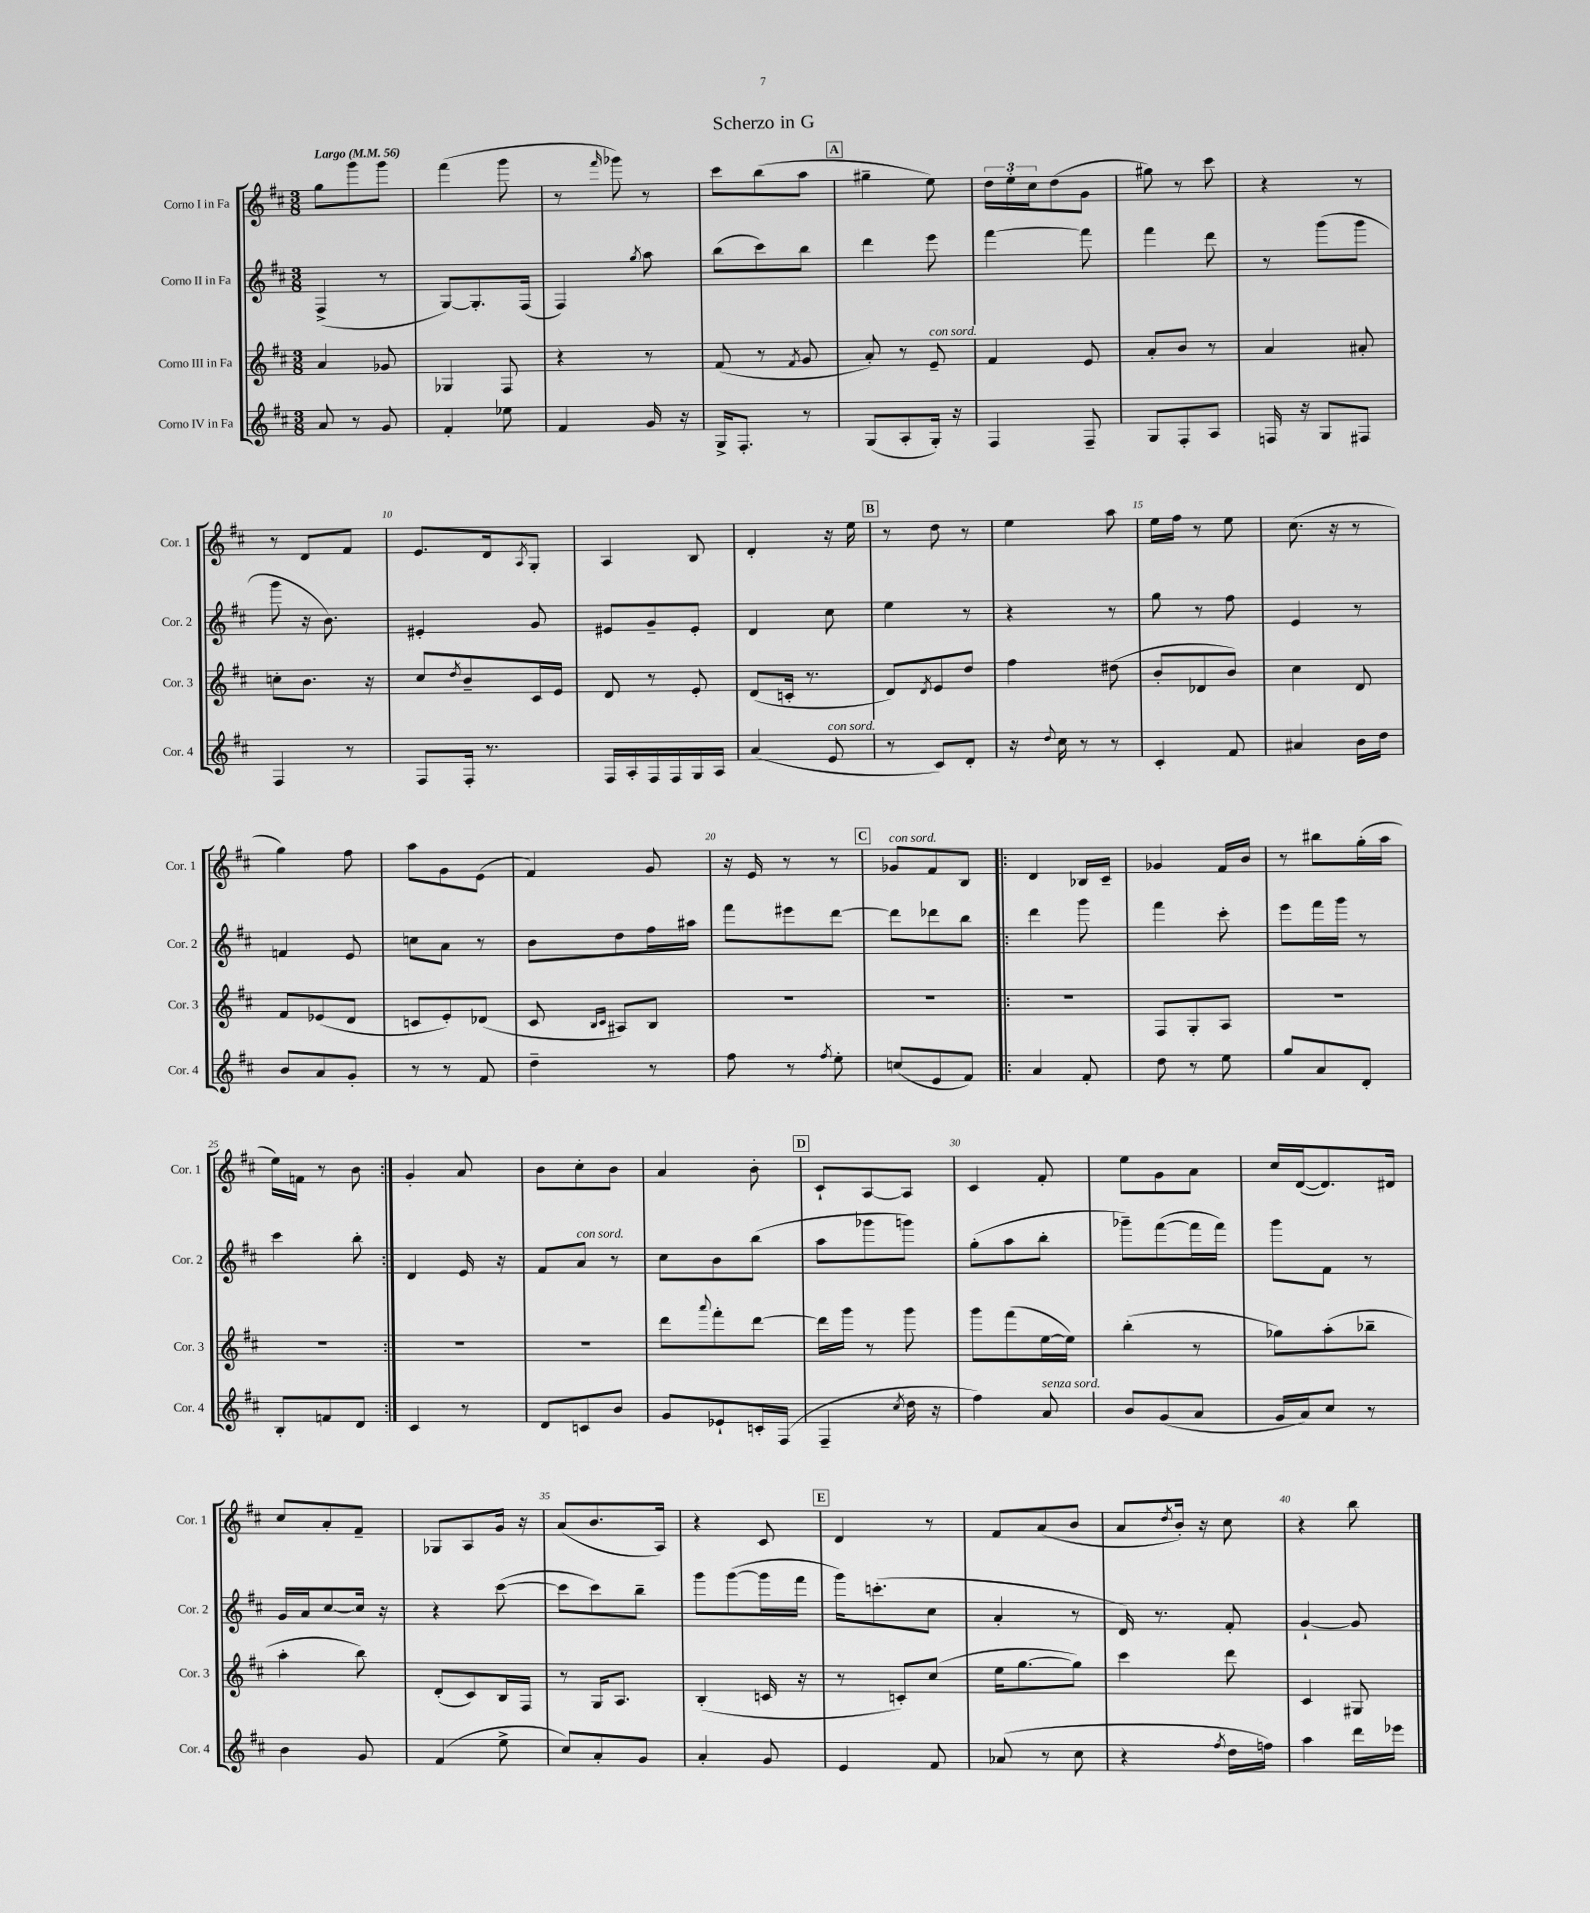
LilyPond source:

\header { title = "Scherzo in G" }
<<
\new StaffGroup <<
\new Staff = "s0" \with { instrumentName = "Corno I in Fa" shortInstrumentName = "Cor. 1" } {
    \clef treble \key d \major \numericTimeSignature \time 3/8 \tempo "Largo" 4 = 56
    g''8 g'''8 g'''8 |
    fis'''4( g'''8 |
    r8 \grace { fis'''16 } ges'''8) r8 |
    cis'''8 b''8( a''8 |
    \mark \markup { \box "A" } gis''4-- e''8) |
    \tuplet 3/2 { d''16 e''16-. cis''16 } d''8( g'8 |
    gis''8) r8 cis'''8 |
    r4 r8 |
    r8 d'8 fis'8 |
    e'8. d'16 \acciaccatura { a8 } g8-. |
    a4 b8 |
    d'4-. r16 e''16 |
    \mark \markup { \box "B" } r8 d''8 r8 |
    e''4 a''8 |
    e''16 fis''16 r8 e''8 |
    cis''8.( r16 r8 |
    g''4) fis''8 |
    a''8 g'8 e'8( |
    fis'4) g'8 |
    r16 e'16 r8 r8 |
    \mark \markup { \box "C" } ges'8^\markup { \italic "con sord." } fis'8 b8 |
    \repeat volta 2 { d'4 bes16 cis'16-- |
    ges'4 fis'16 b'16 |
    r8 bis''8 g''16-.( a''16 |
    e''16) f'16 r8 b'8 | }
    g'4-. a'8 |
    b'8 cis''8-. b'8 |
    a'4 b'8-. |
    \mark \markup { \box "D" } cis'8-! a8~ a8 |
    cis'4 fis'8-. |
    e''8 g'8 a'8 |
    cis''16 d'16~( d'8.) dis'16 |
    cis''8 a'8-. fis'8-- |
    ges8 a8 g'16 r16 |
    a'8( b'8. a16) |
    r4 cis'8 |
    \mark \markup { \box "E" } d'4 r8 |
    fis'8 a'8( b'8 |
    a'8 \acciaccatura { d''8 } b'16-.) r16 cis''8 |
    r4 b''8 \bar "|." |
}
\new Staff = "s1" \with { instrumentName = "Corno II in Fa" shortInstrumentName = "Cor. 2" } {
    \clef treble \key d \major \numericTimeSignature \time 3/8
    fis4->( r8 |
    g8~) g8.-. fis16( |
    fis4) \acciaccatura { g''8 } a''8 |
    b''8( cis'''8) b''8 |
    \mark \markup { \box "A" } d'''4 e'''8 |
    fis'''4~ fis'''8 |
    fis'''4 d'''8 |
    r8 g'''8( g'''8 |
    g'''8 r16 b'8.) |
    eis'4-. g'8 |
    eis'8 g'8-- eis'8-. |
    d'4 cis''8 |
    \mark \markup { \box "B" } e''4 r8 |
    r4 r8 |
    g''8 r8 fis''8 |
    e'4 r8 |
    f'4 e'8 |
    c''8 a'8 r8 |
    b'8 d''8 fis''16 ais''16 |
    fis'''8 eis'''8 d'''8~ |
    \mark \markup { \box "C" } d'''8 des'''8 b''8 |
    \repeat volta 2 { d'''4 g'''8 |
    fis'''4 cis'''8-. |
    e'''8 fis'''16 g'''16 r8 |
    cis'''4 b''8-. | }
    d'4 e'16 r16 |
    fis'8 a'8^\markup { \italic "con sord." } r8 |
    cis''8 b'8 b''8( |
    \mark \markup { \box "D" } a''8 ges'''8 g'''8) |
    g''8-.( a''8 b''8-. |
    ges'''8--) fis'''8~( fis'''16 fis'''16) |
    g'''8 fis'8 r8 |
    g'16 a'16 cis''8~ cis''16 r16 |
    r4 cis'''8~( |
    cis'''8 cis'''8) b''8-- |
    g'''8 g'''8~( g'''16 fis'''16 |
    \mark \markup { \box "E" } g'''16) c'''8.-.( cis''8 |
    a'4-. r8 |
    d'16) r8. fis'8-. |
    g'4~-! g'8 \bar "|." |
}
\new Staff = "s2" \with { instrumentName = "Corno III in Fa" shortInstrumentName = "Cor. 3" } {
    \clef treble \key d \major \numericTimeSignature \time 3/8
    a'4 ges'8 |
    ges4 fis8 |
    r4 r8 |
    fis'8( r8 \acciaccatura { fis'8 } g'8 |
    \mark \markup { \box "A" } a'8-.) r8 e'8--^\markup { \italic "con sord." } |
    fis'4 e'8 |
    a'8-. b'8 r8 |
    a'4 ais'8-. |
    c''8-. b'8. r16 |
    cis''8 \acciaccatura { d''8 } b'8-- cis'16 e'16 |
    d'8 r8 e'8-. |
    d'8( c'16-. r8. |
    \mark \markup { \box "B" } d'8) \acciaccatura { d'8 } e'8 d''8 |
    fis''4 dis''8( |
    b'8-. des'8 b'8) |
    cis''4 d'8 |
    fis'8 ees'8( d'8 |
    c'8 e'8-.) des'8( |
    cis'8 \grace { b16 cis'16 } ais8) b8 |
    R4. |
    \mark \markup { \box "C" } R4. |
    \repeat volta 2 { R4. |
    fis8 g8-. a8 |
    R4. |
    R4. | }
    R4. |
    R4. |
    d'''8 \appoggiatura { a'''8 } fis'''8-. d'''8~ |
    \mark \markup { \box "D" } d'''16 g'''16 r8 g'''8 |
    g'''8 fis'''8( e''16~ e''16) |
    b''4-.( r8 |
    ges''8) a''8-.( bes''8-- |
    a''4-. b''8) |
    d'8-.( cis'8) b16 fis16 |
    r8 g16 a8. |
    b4-.( c'16 r16 |
    \mark \markup { \box "E" } r8 c'8-.) cis''8( |
    e''16 g''8.~ g''8) |
    cis'''4 d'''8 |
    cis'4 gis8 \bar "|." |
}
\new Staff = "s3" \with { instrumentName = "Corno IV in Fa" shortInstrumentName = "Cor. 4" } {
    \clef treble \key d \major \numericTimeSignature \time 3/8
    a'8 r8 g'8 |
    fis'4-. ees''8 |
    fis'4 g'16 r16 |
    g16-> fis8.-. r8 |
    \mark \markup { \box "A" } g8( a8-. g16-.) r16 |
    fis4 fis8-- |
    g8 fis8-. a8 |
    f16 r16 g8 fis8 |
    fis4 r8 |
    fis8 fis16-. r8. |
    fis16 a16-. fis16 fis16 g16 a16 |
    a'4( e'8^\markup { \italic "con sord." } |
    \mark \markup { \box "B" } r8 cis'8) d'8-. |
    r16 \appoggiatura { d''8 } cis''16 r8 r8 |
    cis'4-. fis'8 |
    ais'4 b'16 d''16 |
    b'8 a'8 g'8-. |
    r8 r8 fis'8 |
    d''4-- r8 |
    fis''8 r8 \acciaccatura { fis''8 } e''8-. |
    \mark \markup { \box "C" } c''8( e'8 fis'8) |
    \repeat volta 2 { a'4 fis'8-. |
    d''8 r8 e''8 |
    g''8 a'8 d'8-. |
    b8-. f'8 d'8 | }
    cis'4 r8 |
    d'8 c'8 b'8 |
    g'8 ees'8-! c'16-. fis16( |
    \mark \markup { \box "D" } fis4-- \acciaccatura { cis''8 } d''16 r16 |
    fis''4) a'8^\markup { \italic "senza sord." } |
    b'8 g'8( a'8 |
    g'16 a'16) cis''8 r8 |
    b'4 g'8 |
    fis'4( e''8-> |
    cis''8) a'8-. g'8 |
    a'4-. g'8 |
    \mark \markup { \box "E" } e'4 fis'8 |
    aes'8( r8 cis''8 |
    r4 \acciaccatura { fis''8 } d''16 f''16) |
    a''4 d'''16 ees'''16 \bar "|." |
}
>>
>>
\layout { \context { \Score \override BarNumber.break-visibility = ##(#f #t #t) barNumberVisibility = #(every-nth-bar-number-visible 5) } }
